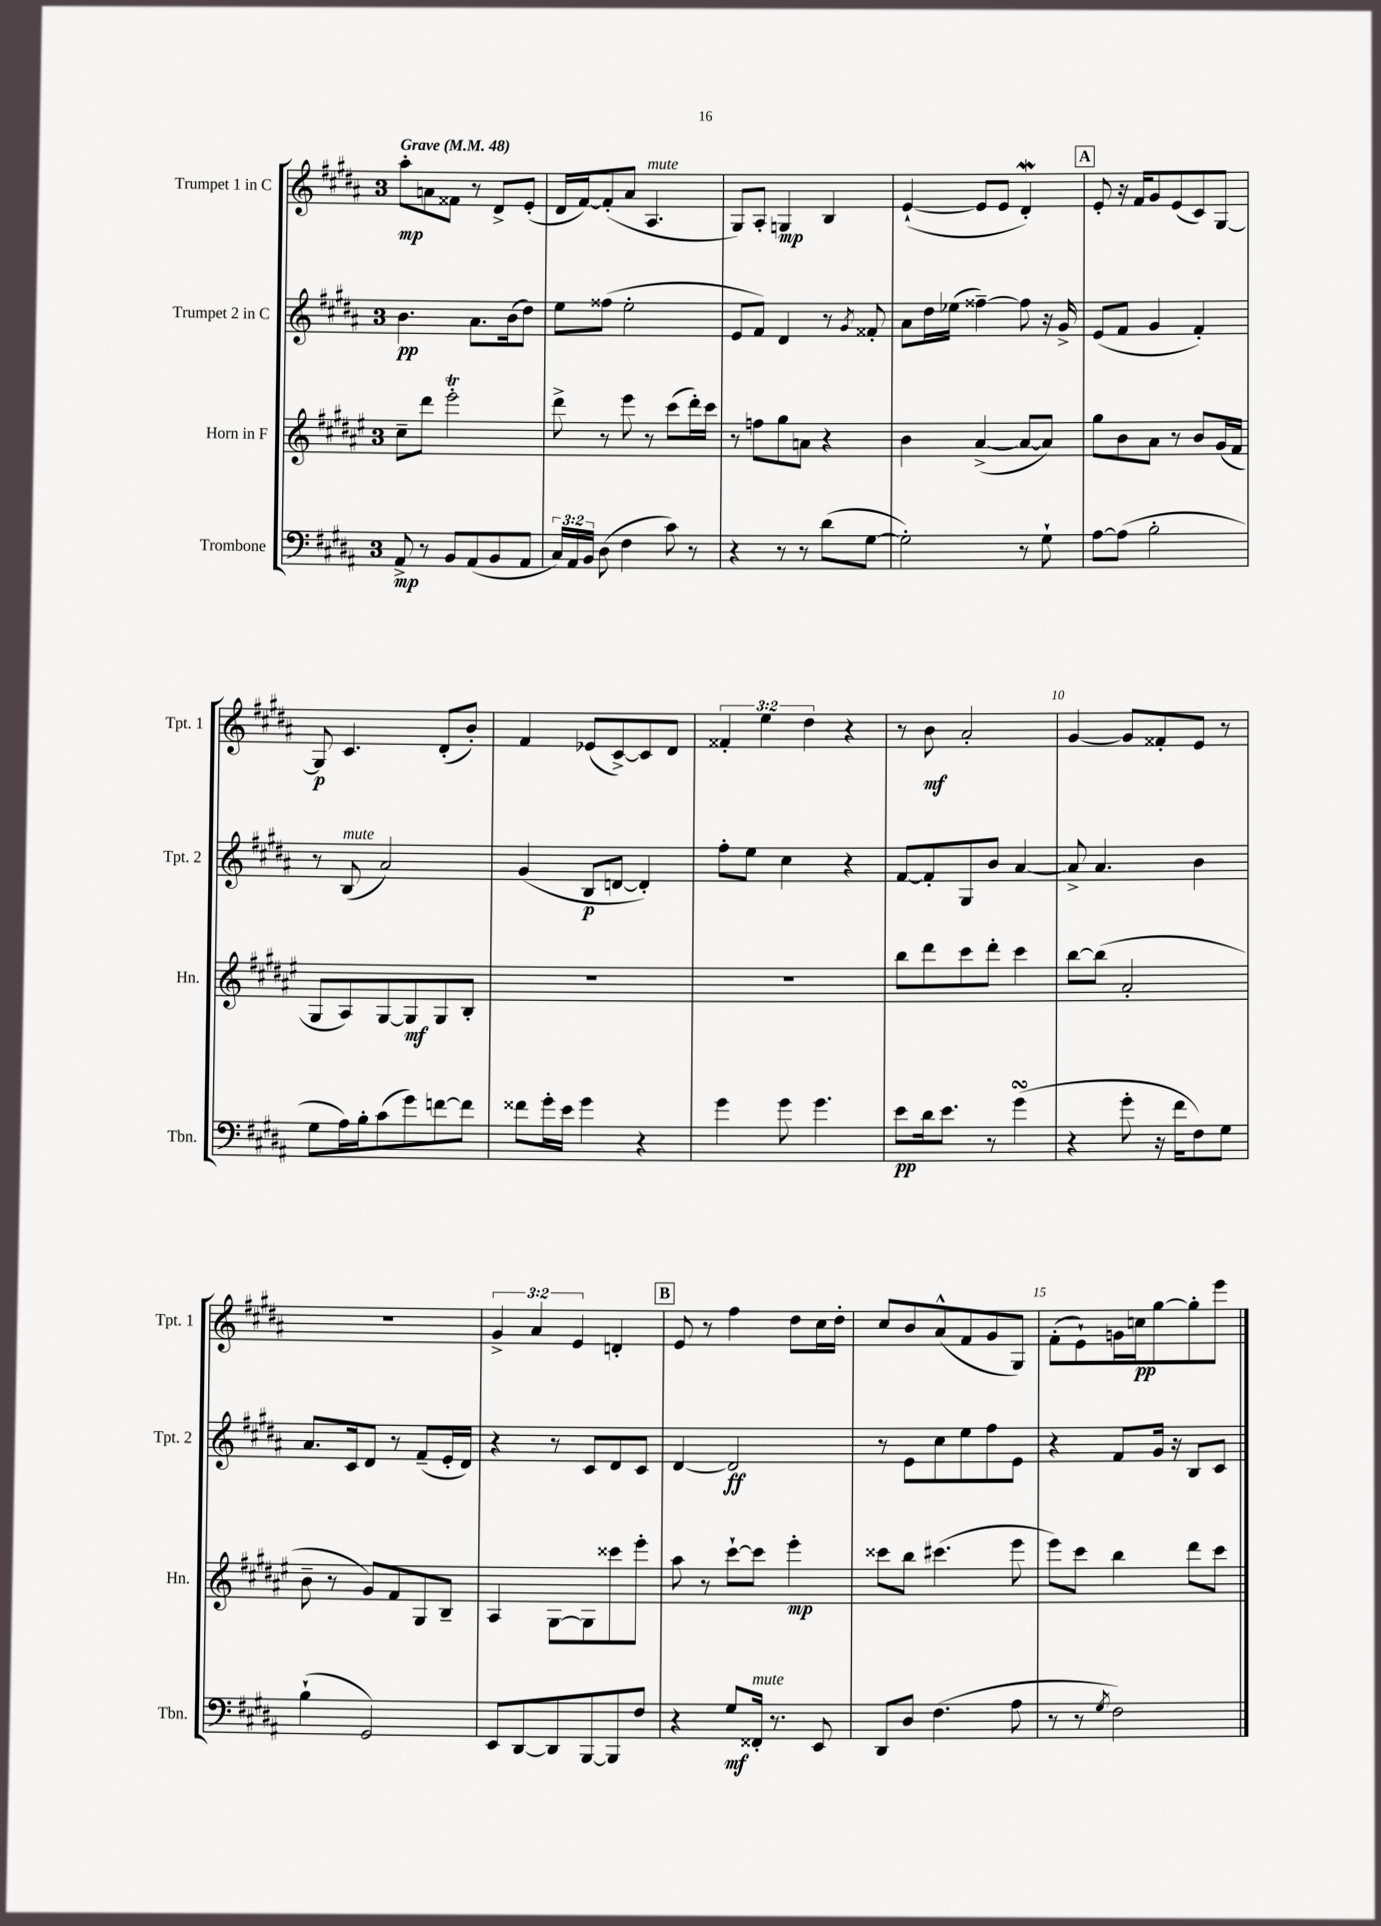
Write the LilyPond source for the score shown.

<<
\new StaffGroup <<
\new Staff = "s0" \with { instrumentName = "Trumpet 1 in C" shortInstrumentName = "Tpt. 1" } {
    \clef treble \key b \major \once \override Staff.TimeSignature.style = #'single-digit \time 3/4 \override Staff.TupletNumber.text = #tuplet-number::calc-fraction-text \tempo "Grave" 4 = 48
    \autoBeamOff ais''8[-.\mp a'8 fisis'8] r8 dis'8[-> e'8]-.( |
    dis'16[ fis'16~) fis'8-.( ais'8] ais4.^\markup { \italic "mute" } |
    gis8[) ais8]-. g4\mp b4 |
    e'4~-!( e'8[ e'8] dis'4-.\mordent) |
    \mark \markup { \box "A" } e'8-. r16 fis'16[ gis'8 e'8( cis'8) gis8]~ |
    gis8\p cis'4. dis'8[-.( b'8]-.) |
    fis'4 ees'8[( cis'8~->) cis'8 dis'8] |
    \tuplet 3/2 { fisis'4-. e''4 dis''4 } r4 |
    r8 b'8\mf ais'2-. |
    gis'4~ gis'8[ fisis'8-. e'8] r8 |
    R2. |
    \tuplet 3/2 { gis'4-> ais'4 e'4 } d'4-. |
    \mark \markup { \box "B" } e'8 r8 fis''4 dis''8[ cis''16 dis''16]-. |
    cis''8[ b'8 ais'8-^( fis'8 gis'8 gis8]) |
    fis'8[-.( e'8-!) g'16 c''16\pp gis''8~ gis''8-. e'''8] \bar "|." |
}
\new Staff = "s1" \with { instrumentName = "Trumpet 2 in C" shortInstrumentName = "Tpt. 2" } {
    \clef treble \key b \major \once \override Staff.TimeSignature.style = #'single-digit \time 3/4
    \autoBeamOff b'4.\pp ais'8.[ b'16( dis''8]) |
    e''8[ fisis''8]( e''2-. |
    e'8[ fis'8]) dis'4 r8 \acciaccatura { gis'8 } fisis'8-. |
    ais'8[ dis''16 ees''16]( fisis''4~--) fisis''8 r16 gis'16-> |
    \mark \markup { \box "A" } e'8[( fis'8] gis'4 fis'4-.) |
    r8 b8^\markup { \italic "mute" }( ais'2) |
    gis'4( b8[\p d'8]~ d'4-.) |
    fis''8[-. e''8] cis''4 r4 |
    fis'8[~ fis'8-. gis8 b'8] ais'4~ |
    ais'8-> ais'4. b'4 |
    ais'8.[ cis'16 dis'8] r8 fis'8[--( e'16-. dis'16]) |
    r4 r8 cis'8[ dis'8 cis'8] |
    \mark \markup { \box "B" } dis'4~ dis'2\ff |
    r8 e'8[ cis''8 e''8 fis''8 e'8] |
    r4 fis'8[ gis'16] r16 b8[ cis'8] \bar "|." |
}
\new Staff = "s2" \with { instrumentName = "Horn in F" shortInstrumentName = "Hn." } {
    \clef treble \key fis \major \once \override Staff.TimeSignature.style = #'single-digit \time 3/4
    \autoBeamOff cis''8[-- dis'''8] eis'''2-.\trill |
    dis'''8-> r8 eis'''8 r8 cis'''8[( dis'''16-.) cis'''16] |
    r8 f''8[ gis''8 a'8] r4 |
    b'4 ais'4~->( ais'8[~ ais'8]) |
    \mark \markup { \box "A" } gis''8[ b'8 ais'8] r8 b'8[ gis'16( fis'16] |
    gis8[ ais8) gis8~ gis8\mf gis8 b8]-. |
    R2. |
    R2. |
    b''8[ dis'''8 cis'''8 dis'''8]-. cis'''4 |
    b''8[~ b''8]( ais'2-. |
    b'8-- r8 gis'8[) fis'8 gis8 b8]-- |
    ais4 gis8[~ gis8 cisis'''8 eis'''8]-. |
    \mark \markup { \box "B" } ais''8 r8 cis'''8[~-! cis'''8] eis'''4-.\mp |
    cisis'''8[ b''8] cis'''4.( eis'''8 |
    eis'''8[) cis'''8] b''4 dis'''8[ cis'''8] \bar "|." |
}
\new Staff = "s3" \with { instrumentName = "Trombone" shortInstrumentName = "Tbn." } {
    \clef bass \key b \major \once \override Staff.TimeSignature.style = #'single-digit \time 3/4 \override Staff.TupletNumber.text = #tuplet-number::calc-fraction-text
    \autoBeamOff ais,8->\mp r8 b,8[ ais,8( b,8 ais,8] |
    \tuplet 3/2 { cis16[) ais,16 b,16] } dis8( fis4 cis'8) r8 |
    r4 r8 r8 dis'8[( gis8]~ |
    gis2-.) r8 gis8-! |
    \mark \markup { \box "A" } ais8[~ ais8]( b2-. |
    gis8[ ais16) b16-. cis'8( gis'8) f'8~ f'8] |
    fisis'8[ gis'16-. e'16] gis'4 r4 |
    gis'4 gis'8 gis'4. |
    e'8[\pp dis'16 e'8.] r8 gis'4\turn( |
    r4 gis'8-. r16 fis'16[ fis8) gis8] |
    b4-!( gis,2) |
    e,8[ dis,8~ dis,8 b,,8~ b,,8 fis8] |
    \mark \markup { \box "B" } r4 gis8[\mf fisis,16]-.^\markup { \italic "mute" } r8. e,8 |
    dis,8[ dis8] fis4.( ais8 |
    r8 r8 \acciaccatura { gis8 } fis2) \bar "|." |
}
>>
>>
\layout { \context { \Score \override BarNumber.break-visibility = ##(#f #t #t) barNumberVisibility = #(every-nth-bar-number-visible 5) } }
